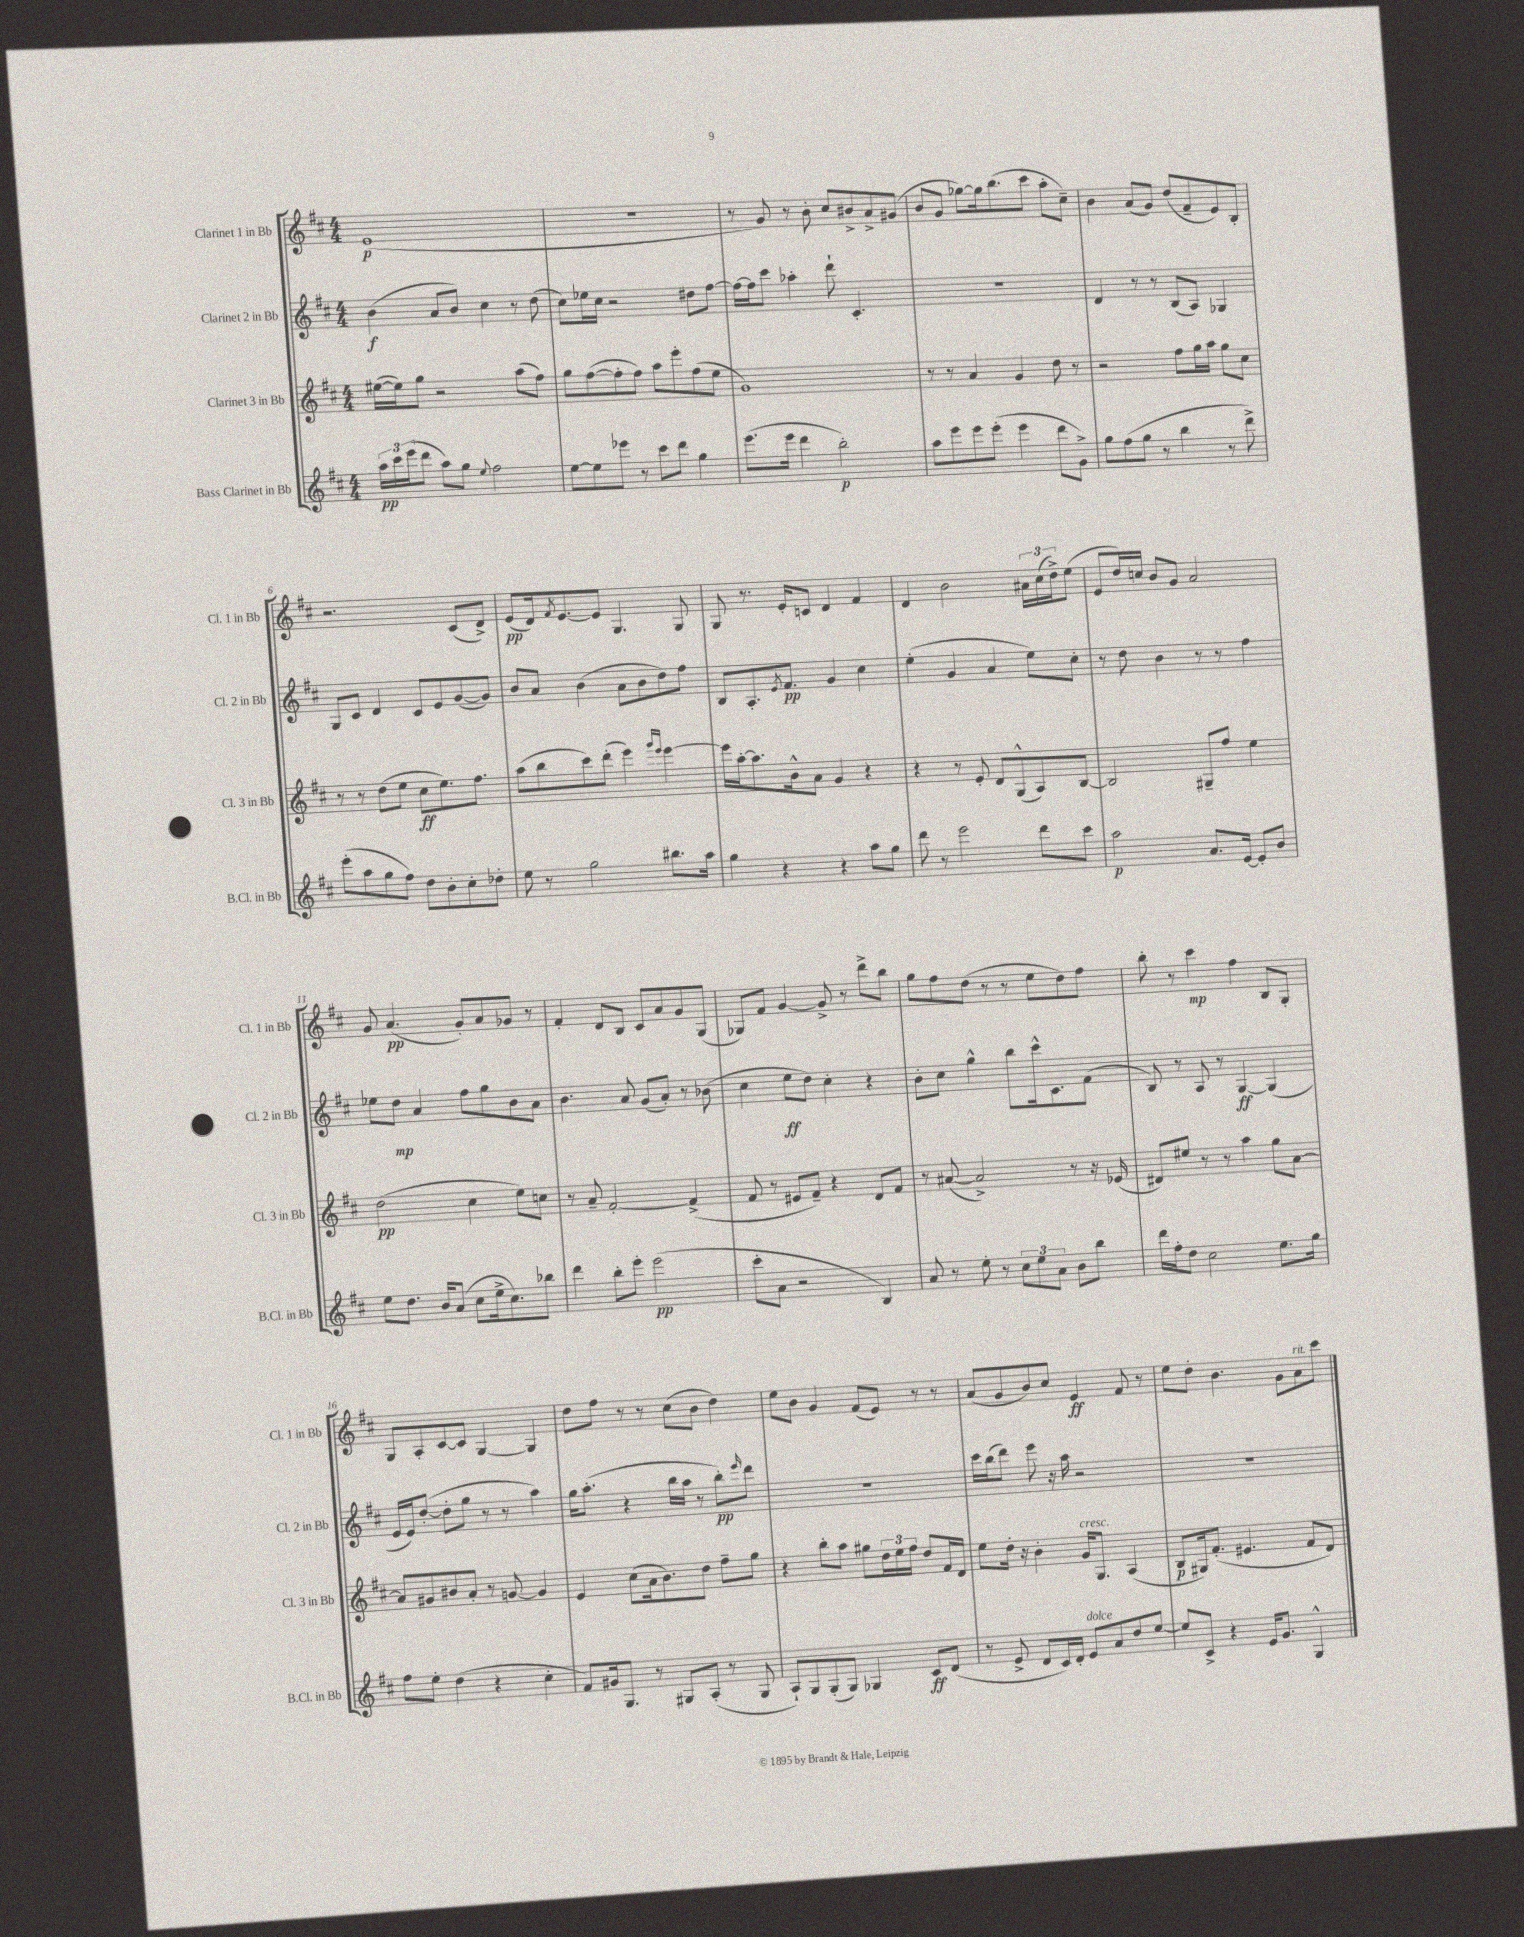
<<
\new StaffGroup <<
\new Staff = "s0" \with { instrumentName = "Clarinet 1 in Bb" shortInstrumentName = "Cl. 1 in Bb" } {
    \clef treble \key d \major \numericTimeSignature \time 4/4
    e'1\p( |
    R1 |
    r8 g'8) r8 b'8-. cis''8 bis'8-> a'8-> gis'8( |
    b'8 g'8 ges''8~) ges''16 b''8.( cis'''8 a''8-. cis''8--) |
    b'4 a'8( g'8) d''8( fis'8-- e'8) b8-. |
    r2. cis'8( d'8->) |
    e'8\pp( d'16) \acciaccatura { fis'8 } e'8.~ e'8 g4. g8 |
    g8 r8. e'16-. c'8 d'4 fis'4 |
    d'4 b'2 \tuplet 3/2 { ais'16 cis''16( d''16->) } e''8( |
    e'8 d''16) c''16 b'8 g'8 a'2 |
    g'8 a'4.\pp( g'8-.) a'8 ges'8 r8 |
    fis'4-. d'8 b8 cis'8 a'8 g'8 g8( |
    ges8) fis'8 g'4~ g'8-> r8 d'''8-> b''8 |
    g''8 fis''8 d''8( r8 r8 e''8 d''8) fis''8 |
    b''8-. r8 cis'''4\mp fis''4 b8 g8-. |
    g8 a8-. cis'8~ cis'8 g4~ g4 |
    d''8 fis''8 r8 r8 cis''8( b'8 d''4) |
    e''8 b'8 g'4 fis'8( e'8) r8 r8 |
    a'8( g'8 b'8) cis''8 e'4\ff fis'8 r8 |
    e''8 d''8-. b'4. g'8 a'8^\markup { \italic "rit." } cis'''8 \bar "|." |
}
\new Staff = "s1" \with { instrumentName = "Clarinet 2 in Bb" shortInstrumentName = "Cl. 2 in Bb" } {
    \clef treble \key d \major \numericTimeSignature \time 4/4
    b'4\f( a'8 b'8) cis''4 r8 d''8( |
    cis''8) ees''16 cis''16 r2 dis''8 fis''8~ |
    fis''16~ fis''16 cis'''8 aes''4-. d'''8-! cis'4.-. |
    R1 |
    d'4 r8 r8 b8( a8) ges4 |
    g8 cis'8 d'4 cis'8 e'8 g'8~( g'8) |
    b'8 a'8 b'4( a'8 b'8 d''8) fis''8 |
    b8 a8.-. \acciaccatura { e'8 } fis'8.\pp g'4 cis''4 |
    e''4-.( g'4 a'4 e''8) cis''8-. |
    r8 d''8 b'4 r8 r8 fis''4 |
    ees''8 d''8\mp a'4 fis''8 g''8 b'8 a'8 |
    b'4. a'8 g'8( a'8-.) r8 bes'8( |
    cis''4 e''8\ff d''8) cis''4-. r4 |
    b'8-. cis''8 g''4-^ b''8 cis'''16-^ cis'8. fis'8( |
    b8) r8 a8 r8 g4~\ff g4( |
    e'16 e'16) d''8~-.( d''8-. g''8 r8 r8 a''4) |
    g''16 a''8.-.( r4 b''16 a''16 r8 b''8-.\pp) \grace { e'''16 } d'''8 |
    r1 |
    cis'''16 b''16( d'''8) e'''8 r16 a''16 r2 |
    R1 \bar "|." |
}
\new Staff = "s2" \with { instrumentName = "Clarinet 3 in Bb" shortInstrumentName = "Cl. 3 in Bb" } {
    \clef treble \key d \major \numericTimeSignature \time 4/4
    eis''16~( eis''16) g''8 r2 a''8( fis''8) |
    g''8 fis''8~( fis''8-. fis''8) a''8 e'''8-. fis''8( e''8 |
    g'1) |
    r8 r8 a'4 g'4 d''8 r8 |
    r2 fis''8 g''16 a''16 g''8 cis''8 |
    r8 r8 d''8( e''8 cis''8\ff e''8.) fis''8. |
    a''8( b''8 cis'''8) d'''8-.( e'''4) \grace { g'''16 e'''16 } e'''4~ |
    e'''16 a''16~-. a''8. b'16-^ a'8 g'4 r4 |
    r4 r8 e'8-. d'8 g8-^( a8) b8~ |
    b2 gis8-- fis''8 e''4 |
    d''2\pp( cis''4 e''8) c''8 |
    r8 a'8-- fis'2~-. fis'4->( |
    fis'8 r8 eis'8 fis'8--) r4 d'8 fis'8 |
    r8 ais'8~( ais'2->) r8 r16 ees'16( |
    dis'8) eis''8 r8 r8 a''4 g''8 a'8~ |
    a'8 gis'8 bis'8 a'8-. r8 g'8~ g'4 |
    e'4 cis''8( a'16 b'8.) d''8 fis''8-- g''8 |
    r4 b''8-. a''8 gis''8 \tuplet 3/2 { d''16 e''16 fis''16 } d''8 fis'16 d'16 |
    e''8 d''16-. r16 b'4-. g'16^\markup { \italic "cresc." } g8. a4( |
    b8\p gis16) fis'8.-.( eis'4. fis'8 d'8) \bar "|." |
}
\new Staff = "s3" \with { instrumentName = "Bass Clarinet in Bb" shortInstrumentName = "B.Cl. in Bb" } {
    \clef treble \key d \major \numericTimeSignature \time 4/4
    \tuplet 3/2 { a''16\pp cis'''16 e'''16( } d'''8 a''8) g''8 \appoggiatura { e''8 } fis''2 |
    e''8~ e''8 ees'''8 r8 cis'''8 d'''8 g''4 |
    e'''8.( e'''16 d'''4 b''2-.\p) |
    a''8 e'''8 e'''8 e'''8-.( e'''4 d'''8 g'8->) |
    g''8 fis''8( g''8 r8 b''4 r8 d'''8->) |
    e'''8-.( a''8 g''8 fis''8) d''8 b'8-. cis''8-. des''8-. |
    e''8 r8 g''2 bis''8. a''16 |
    g''4 r4 r4 a''8 g''8 |
    d'''8 r8 e'''2 d'''8 cis'''8 |
    a''2\p a'8. e'16~ e'8-. b'8 |
    e''8 d''8. b'16 a'8( cis''8 e''16-> cis''8.) bes''8 |
    d'''4 b''8-. e'''8-. e'''2\pp( |
    cis'''8-. a'8 r2 b4) |
    a'8 r8 e''8-. r8 \tuplet 3/2 { cis''8 e''8 a'8 } b'8 b''8 |
    d'''16 fis''16-. d''8 cis''2 e''8. g''16 |
    fis''8 e''8-. d''4( r4 cis''4-. |
    fis'8) gis'16 g8. r8 gis8 a8-.( r8 gis8 |
    a8-!) g8 g8-.( g8) ges4 cis'8\ff d'8( |
    r8 e'8-> d'8 cis'16) d'16-. e'8^\markup { \italic "dolce" } a'8 d''8 e''8~ |
    e''8 cis'8-> r4 e'16 g'8. g4-^ \bar "|." |
}
>>
>>
